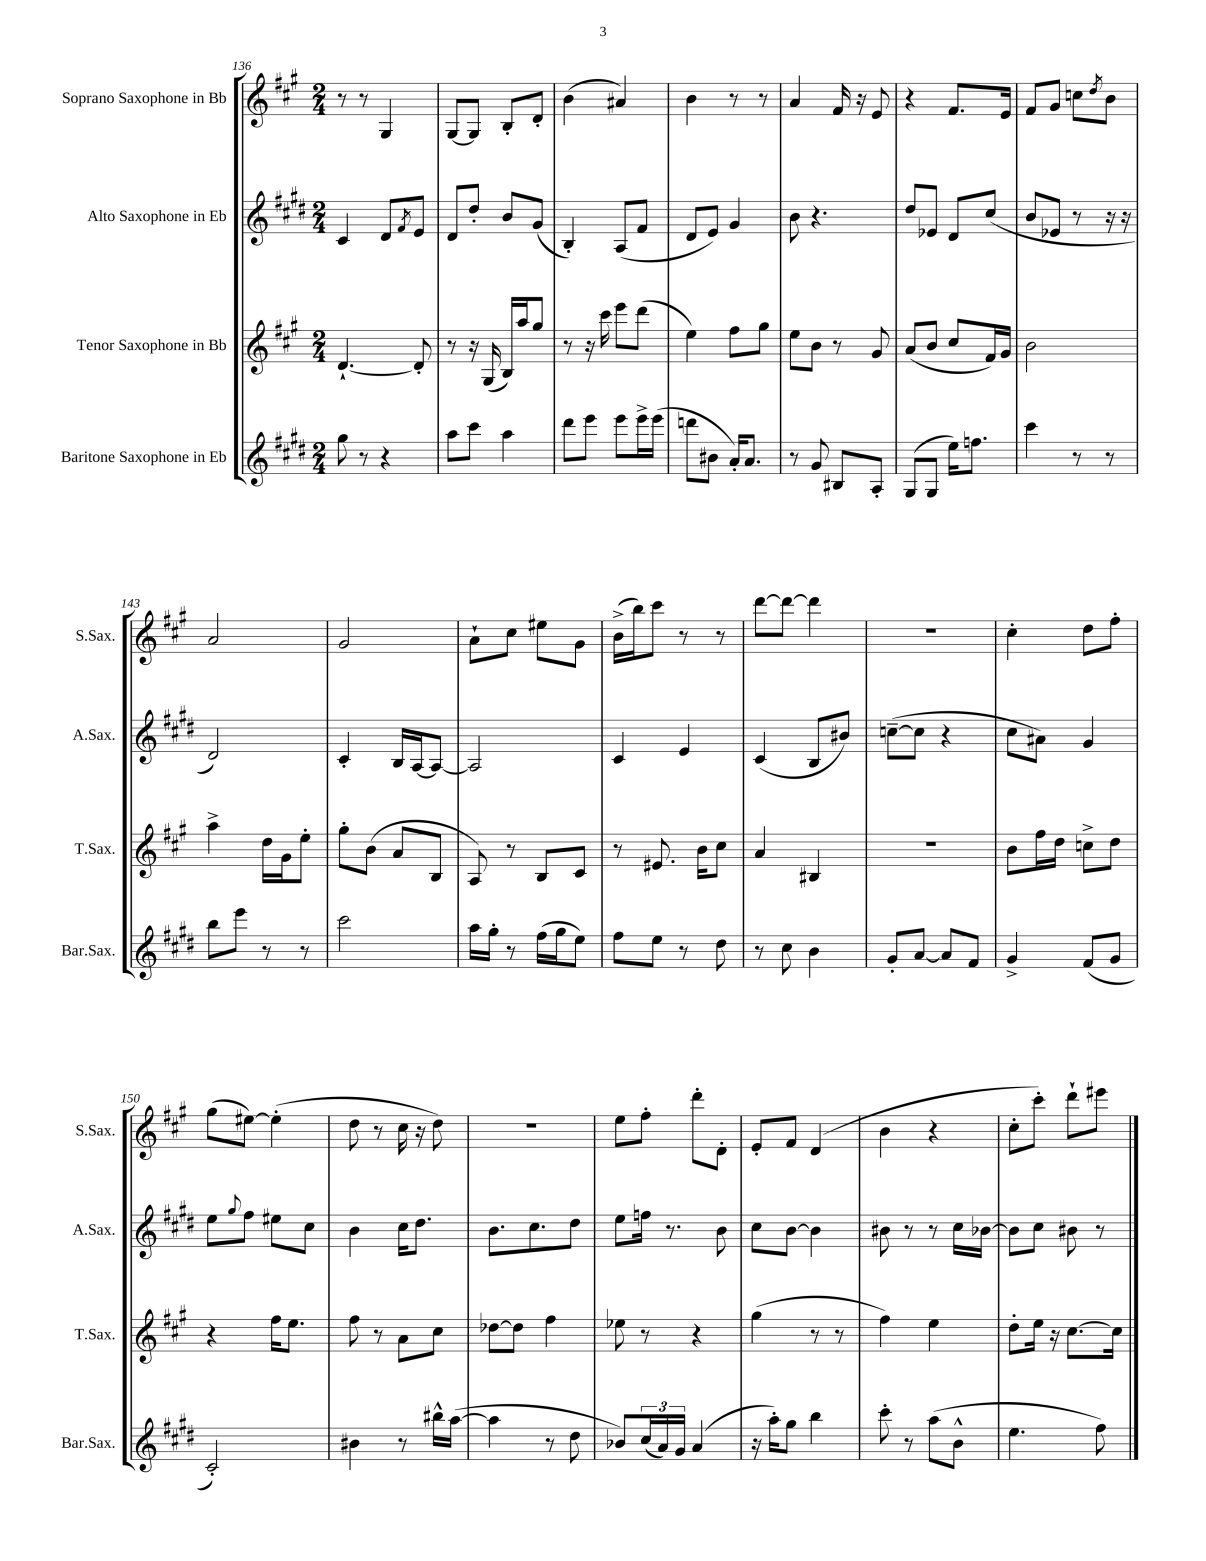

**kern	**kern	**kern	**kern
*part4	*part3	*part2	*part1
*staff4	*staff3	*staff2	*staff1
*I"Baritone Saxophone in Eb	*I"Tenor Saxophone in Bb	*I"Alto Saxophone in Eb	*I"Soprano Saxophone in Bb
*I'Bar.Sax.	*I'T.Sax.	*I'A.Sax.	*I'S.Sax.
*clefG2	*clefG2	*clefG2	*clefG2
*k[f#c#g#d#]	*k[f#c#g#]	*k[f#c#g#d#]	*k[f#c#g#]
*M2/4	*M2/4	*M2/4	*M2/4
=136	=136	=136	=136
8gg#\	[4.d`/	4c#/	8r
8r	.	.	8r
4r	.	8d#/L	4G#/
.	.	8qf#/	.
.	8d'/]	8e/J	.
=137	=137	=137	=137
8aa\L	8r	8d#/L	[8G#/L
8ccc#\J	16r	8dd#'/J	8G#/J]
.	(16G#/	.	.
4aa\	16B/LL)	8b/L	8B'/L
.	16aa/J	.	.
.	8gg#/J	(8g#/J	8d'/J
=138	=138	=138	=138
8ddd#\L	8r	4B'/)	(4b\
8eee\J	16r	.	.
.	16ccc#\	.	.
8eee\L	8eee\L	(8A/L	4a#X/)
16eee^\L	(8ddd\J	8f#/J	.
(16eee\JJ	.	.	.
=139	=139	=139	=139
8dddn\L	4ee\)	8d#/L	4b\
8b#X\J	.	8e/J)	.
16a'/KL)	8ff#\L	4g#/	8r
8.a/J	.	.	.
.	8gg#\J	.	8r
=140	=140	=140	=140
8r	8ee\L	8b\	4a/
8g#/	8b\J	4.r	.
8B#X/L	8r	.	16f#/
.	.	.	16r
8A'/J	8g#/	.	8e/
=141	=141	=141	=141
(8G#/L	(8a/L	8dd#/L	4r
8G#/J	8b/J	8e-X/J	.
16ee\KL)	8cc#/L	8d#/L	8.f#/L
8.ffn\J	.	.	.
.	16f#/L)	(8cc#/J	.
.	16g#/JJ	.	16e/Jk
=142	=142	=142	=142
4ccc#\	2b\	8b/L	8f#/L
.	.	8e-X/J	8g#/J
8r	.	8r	8ccn\L
.	.	.	8qdd/
8r	.	16r	8b\J
.	.	16r	.
!!LO:LB:g=z
=143	=143	=143	=143
8bb\L	4aa^\	2d#/)	2a/
8eee\J	.	.	.
8r	16dd\LL	.	.
.	16g#\J	.	.
8r	8ee'\J	.	.
=144	=144	=144	=144
2ccc#\	8gg#'\L	4c#'/	2g#/
.	(8b\J	.	.
.	8a/L	16B/LL	.
.	.	[16A/J	.
.	8B/J	8A/J_	.
=145	=145	=145	=145
16aa\LL	8A/)	2A/]	8a`\L
16gg#'\JJ	.	.	.
8r	8r	.	8cc#\J
(16ff#\LL	8B/L	.	8ee#X\L
16gg#\J	.	.	.
8ee\J)	8c#/J	.	8g#\J
=146	=146	=146	=146
8ff#\L	8r	4c#/	(16b^\LL
.	.	.	16bb\J)
8ee\J	8.e#X/	.	8ccc#\J
8r	.	4e/	8r
.	16b\KL	.	.
8dd#\	8cc#\J	.	8r
=147	=147	=147	=147
8r	4a/	(4c#/	[8ddd\L
8cc#\	.	.	8ddd\J_
4b\	4B#X/	8B/L	4ddd\]
.	.	8b#X/J)	.
=148	=148	=148	=148
8g#'/L	2r	([8ccn~\L	2r
[8a/J	.	8cc\J]	.
8a/L]	.	4r	.
8f#/J	.	.	.
=149	=149	=149	=149
4g#^/	8b\L	8cc#\L	4cc#'\
.	16ff#\L	8a#X\J)	.
.	16dd\JJ	.	.
(8f#/L	8ccn^\L	4g#/	8dd\L
8g#/J	8dd\J	.	8ff#'\J
!!LO:LB:g=z
=150	=150	=150	=150
2c#'/)	4r	8ee\L	(8gg#\L
.	.	8qqgg#/	.
.	.	8ff#\J	[8ee#X\J)
.	16ff#\KL	8ee#X\L	(4ee#'\]
.	8.ee\J	.	.
.	.	8cc#\J	.
=151	=151	=151	=151
4b#X\	8ff#\	4b\	8dd\
.	8r	.	8r
8r	8a\L	16cc#\KL	16cc#\
.	.	8.dd#\J	16r
16bb#X^^\LL	8cc#\J	.	8dd\)
([16aa\JJ	.	.	.
=152	=152	=152	=152
4aa\]	[8dd-X\L	8.b\L	2r
.	8dd-\J]	.	.
.	.	8.cc#\	.
8r	4ff#\	.	.
8dd#\	.	8dd#\J	.
=153	=153	=153	=153
8b-X/L)	8ee-X\	8ee\L	8ee\L
(24cc#/L	8r	16ffn\Jk	8ff#'\J
24a/)	.	.	.
.	.	8.r	.
24g#/JJ	.	.	.
(4a/	4r	.	8ddd'\L
.	.	8b\	8d'\J
=154	=154	=154	=154
16r	(4gg#\	8cc#\L	8e'/L
16aa'\KL)	.	.	.
8gg#\J	.	[8b\J	8f#/J
4bb\	8r	4b\]	(4d/
.	8r	.	.
=155	=155	=155	=155
8ccc#'\	4ff#\)	8b#X\	4b\
8r	.	8r	.
(8aa\L	4ee\	8r	4r
8b^^\J	.	16cc#\LL	.
.	.	[16b-X\JJ	.
=156	=156	=156	=156
4.ee\	8dd'\L	8b-\L]	8cc#'\L
.	16ee\Jk	8cc#\J	8ccc#'\J)
.	16r	.	.
.	[8.cc#\L	8b#X\	8ddd`\L
8ff#\)	.	8r	8eee#X\J
.	16cc#\Jk]	.	.
==	==	==	==
*-	*-	*-	*-
